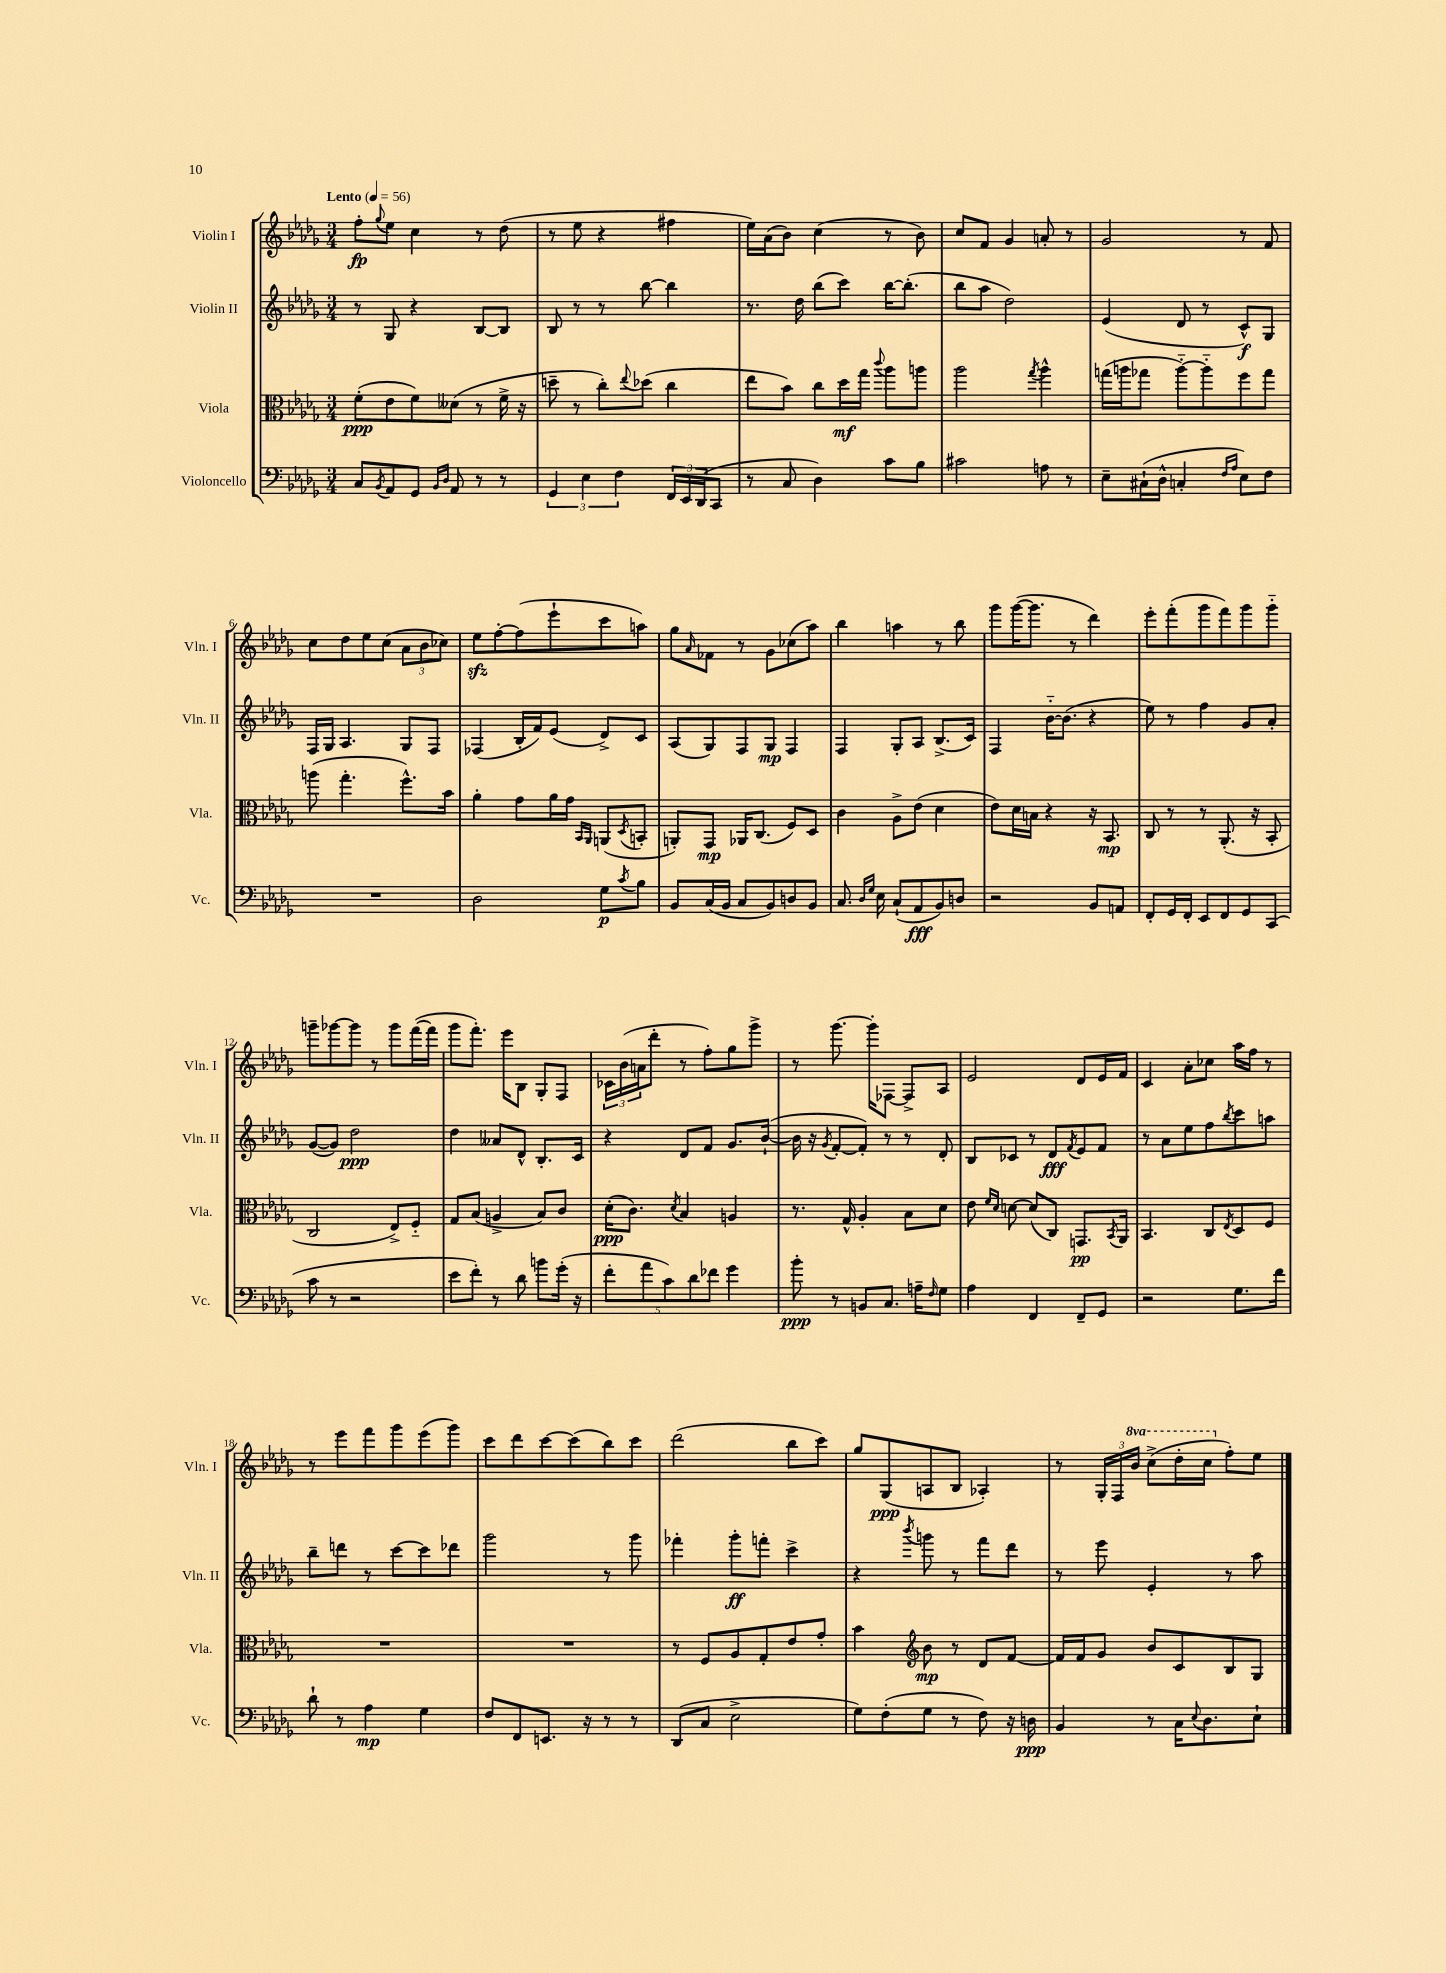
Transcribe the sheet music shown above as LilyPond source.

<<
\new StaffGroup <<
\new Staff = "s0" \with { instrumentName = "Violin I" shortInstrumentName = "Vln. I" } {
    \clef treble \key des \major \numericTimeSignature \time 3/4 \set Staff.ottavationMarkups = #ottavation-simple-ordinals \tempo "Lento" 4 = 56
    f''8-.\fp \appoggiatura { ges''8 } ees''8 c''4 r8 des''8( |
    r8 ees''8 r4 fis''4 |
    ees''16) aes'16( bes'8) c''4( r8 bes'8) |
    c''8 f'8 ges'4 a'8-. r8 |
    ges'2 r8 f'8 |
    c''8 des''8 ees''8 c''8( \tuplet 3/2 { aes'8 bes'8 ces''8) } |
    ees''8\sfz f''8~-. f''8( ees'''8-! c'''8 a''8) |
    ges''8 \grace { aes'16 } fes'8 r8 ges'8 ces''8( aes''8) |
    bes''4 a''4 r8 bes''8 |
    ges'''8 ges'''16~( ges'''8. r8 des'''4) |
    ees'''8-. f'''8-.( ges'''8 f'''8) ges'''8 ges'''8-_ |
    g'''8-- ges'''8~ ges'''8 r8 ges'''8 f'''16~( f'''16 |
    ges'''8 f'''8.-.) ees'''16 bes8 ges8-. f8 |
    \tuplet 3/2 { ces'16 bes'16( a'16 } des'''8-. r8 f''8-.) ges''8 ges'''8-> |
    r8 ges'''8.~ ges'''16-. fes8~ fes8-> aes8 |
    ees'2 des'8 ees'16 f'16 |
    c'4 aes'8-. ces''8 aes''16 f''16 r8 |
    r8 ees'''8 f'''8 ges'''8 ees'''8( ges'''8) |
    c'''8 des'''8 c'''8~ c'''8( bes''8) c'''8 |
    des'''2( bes''8 c'''8) |
    ges''8 ges8\ppp( a8 bes8 aes4-.) |
    r8 \tuplet 3/2 { ges16-. f16 \ottava #1 bes''16 } c'''8->( des'''16-. c'''16 \ottava #0 f''8-.) ees''8 \bar "|." |
}
\new Staff = "s1" \with { instrumentName = "Violin II" shortInstrumentName = "Vln. II" } {
    \clef treble \key des \major \numericTimeSignature \time 3/4
    r8 ges8 r4 bes8~ bes8 |
    bes8 r8 r8 bes''8~ bes''4 |
    r8. des''16 bes''8( c'''8) bes''16~ bes''8.-.( |
    bes''8 aes''8 des''2) |
    ees'4( des'8 r8 c'8-^\f) ges8 |
    f16 ges16 aes4. ges8 f8 |
    fes4( bes16-. f'16) ees'8( des'8->) c'8 |
    aes8( ges8) f8 ges8\mp f4 |
    f4 ges8-. aes8 bes8.->( c'16) |
    f4 bes'16~-_ bes'8.( r4 |
    ees''8) r8 f''4 ges'8 aes'8-. |
    ges'8~( ges'8) des''2\ppp |
    des''4 aeses'8 des'8-^ bes8.-. c'16 |
    r4 des'8 f'8 ges'8. bes'16~-!( |
    bes'16 r16 \acciaccatura { ges'8 } f'8~-. f'8-.) r8 r8 des'8-. |
    bes8 ces'8 r8 des'8\fff \acciaccatura { f'8 } ees'8 f'8 |
    r8 aes'8 ees''8 f''8 \acciaccatura { bes''8 } c'''8 a''8 |
    bes''8-- d'''8 r8 c'''8~ c'''8 des'''8 |
    ges'''2 r8 ges'''8 |
    fes'''4-. ges'''8-.\ff f'''8-. c'''4-> |
    r4 \acciaccatura { bes'''8 } g'''8 r8 f'''8 des'''8 |
    r8 ees'''8 ees'4-. r8 aes''8 \bar "|." |
}
\new Staff = "s2" \with { instrumentName = "Viola" shortInstrumentName = "Vla." } {
    \clef alto \key des \major \numericTimeSignature \time 3/4
    f'8-.\ppp( ees'8 f'8) deses'8( r8 f'16-> r16 |
    d''8-- r8 c''8-.) \appoggiatura { ees''8 } des''8( c''4 |
    ees''8 bes'8) c''8 des''16\mf ges''16 \appoggiatura { c'''8 } aes''8 a''8 |
    aes''2 \acciaccatura { ges''8 } aes''4-^ |
    g''16( a''16 ges''8 a''8~-_) a''8-_ f''8 ges''8 |
    a''8( ges''4.-. f''8.-^) bes'16 |
    aes'4-. ges'8 aes'16 ges'16 \grace { bes,16 aes,16 } a,8( \acciaccatura { des8 } b,8-. |
    a,8-.) ges,8\mp aes,16 c8.( f8) des8 |
    c'4 aes8-> ees'8( des'4 |
    ees'8) des'16 b16 r4 r16 bes,8.\mp |
    c8 r8 r8 aes,8.-.( r16 bes,8-. |
    c2 ees8->) f8-_ |
    ges8 bes8( a4-> bes8) c'8 |
    des'16-.\ppp( c'8.) \acciaccatura { des'8 } bes4 a4 |
    r8. ges16-^ aes4-. bes8 des'8 |
    ees'8 \grace { f'16 des'16 } d'8~ d'8( c8) g,8.\pp \acciaccatura { bes,8 } aes,16 |
    bes,4. c8 \acciaccatura { ees8 } des8 f8 |
    R2. |
    R2. |
    r8 f8 aes8 ges8-. ees'8 ges'8-. |
    bes'4 \clef treble bes'8\mp r8 des'8 f'8~ |
    f'16 f'16 ges'8 bes'8 c'8 bes8 ges8 \bar "|." |
}
\new Staff = "s3" \with { instrumentName = "Violoncello" shortInstrumentName = "Vc." } {
    \clef bass \key des \major \numericTimeSignature \time 3/4
    c8 \acciaccatura { bes,8 } aes,8 ges,8 \grace { bes,16 des16 } aes,8 r8 r8 |
    \tuplet 3/2 { ges,4 ees4 f4 } \tuplet 3/2 { f,16 ees,16 des,16( } c,8 |
    r8 c8 des4) c'8 bes8 |
    cis'2 a8 r8 |
    ees8-- cis16-!( des16-^ c4-. \grace { f16 aes16 } ees8) f8 |
    R2. |
    des2 ges8\p \acciaccatura { c'8 } bes8 |
    bes,8 c16( bes,16 c8 bes,8) d8 bes,8 |
    c8. \grace { des16 ges16 } ees16 c8-!( aes,8\fff bes,8) d8 |
    r2 bes,8 a,8 |
    f,8-. ges,16 f,16-. ees,8 f,8 ges,8 c,8( |
    c'8 r8 r2 |
    ees'8 f'8-.) r8 des'8 b'8 ges'16-.( r16 |
    \tuplet 5/4 { f'8-. aes'8 c'8) des'8 fes'8 } ges'4 |
    bes'8-.\ppp r8 b,8 c8. a16-- \grace { f16 } ges8 |
    aes4 f,4 f,8-- ges,8 |
    r2 ges8. f'16 |
    des'8-! r8 aes4\mp ges4 |
    f8 f,8 e,8. r16 r8 r8 |
    des,8( c8 ees2-> |
    ges8) f8-.( ges8 r8 f8) r16 d16\ppp |
    bes,4 r8 c16 \appoggiatura { ees8 } des8. ees8-! \bar "|." |
}
>>
>>
